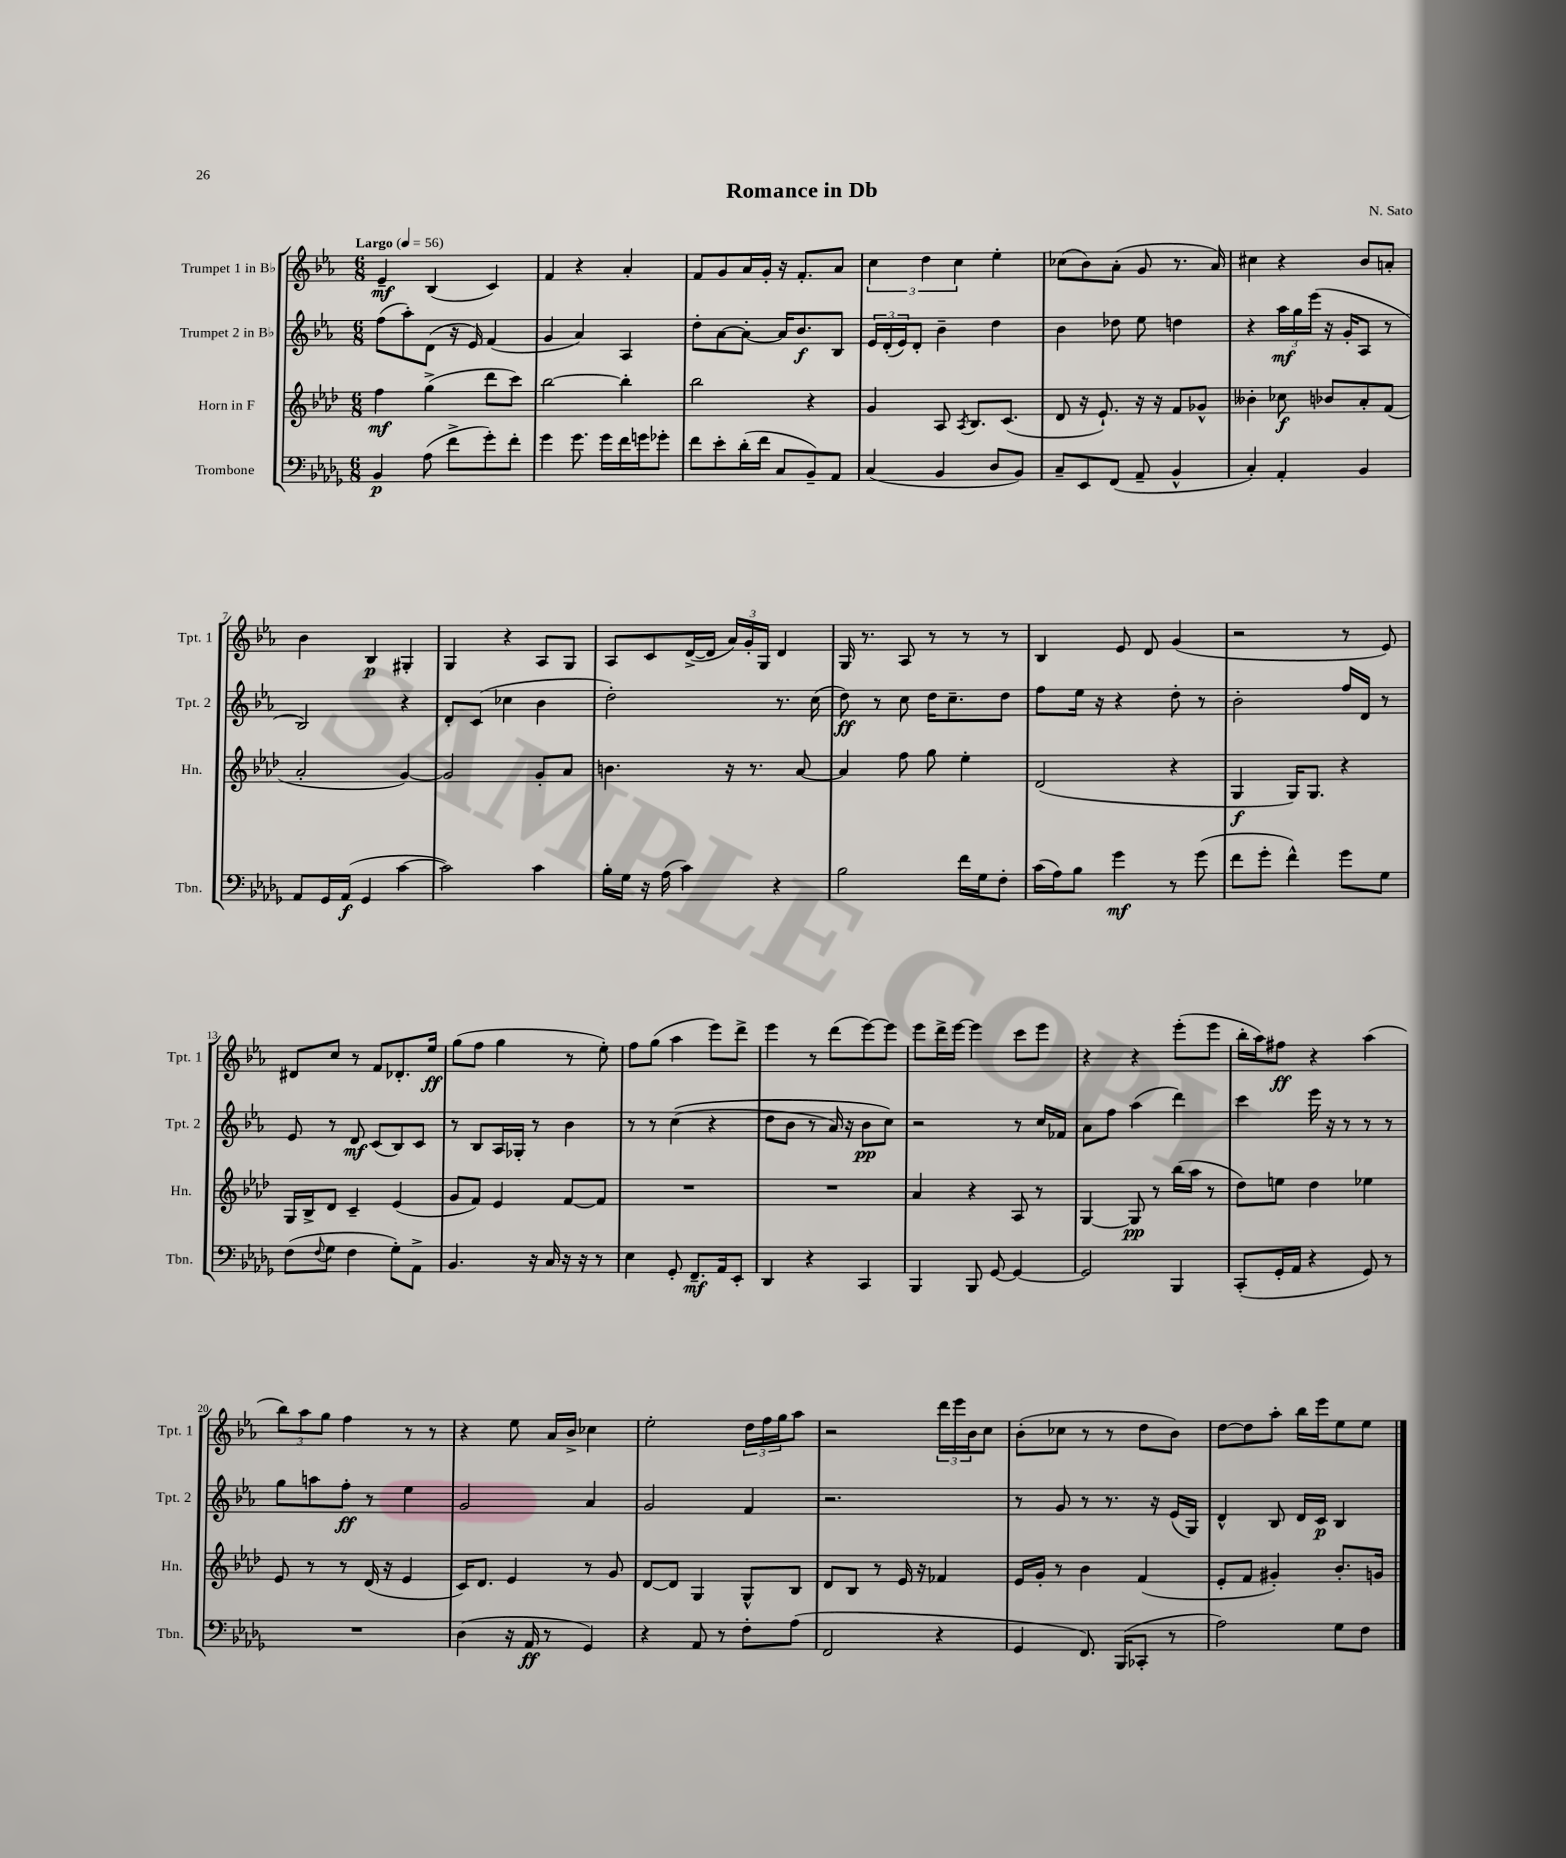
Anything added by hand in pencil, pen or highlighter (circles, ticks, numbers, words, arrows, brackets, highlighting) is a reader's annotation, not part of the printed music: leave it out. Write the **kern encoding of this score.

**kern	**kern	**kern	**kern
*staff4	*staff3	*staff2	*staff1
*clefF4	*clefG2	*clefG2	*clefG2
*k[b-e-a-d-g-]	*k[b-e-a-d-]	*k[b-e-a-]	*k[b-e-a-]
*M6/8	*M6/8	*M6/8	*M6/8
*MM56	*MM56	*MM56	*MM56
4BB-/	4ff\	(8ff\L	4e-~/
.	.	8aa-'\)	.
(8A-\	(4gg^\	(8d\J	(4B-/
8f^\L	.	16r	.
.	.	16e-/)	.
8g-'\)	8ddd-\L	(4f/	4c/)
8f'\J	8ccc\J)	.	.
=	=	=	=
4g-\	[2bb-\	4g/	4f/
8.g-\	.	4a-/)	4r
16g-\LL	.	.	.
16f\	4bb-'\]	4A-/	4a-'/
16g\J	.	.	.
8g-'\J	.	.	.
=	=	=	=
8f\L	2bb-\	8dd'\L	8f/L
8e-'\	.	[8a-\	8g/
(16d-'\L	.	8a-'\_J	16a-/L
16f\JJ	.	.	16g'/JJ
8C/L	.	16a-/]LK	16r
.	.	8.b-/	8.f'/L
8BB-~/)	4r	.	.
8AA-/J	.	8B-/J	8a-/J
=	=	=	=
(4C/	4g/	24e-/LL	6cc\
.	.	(24d'/	.
.	.	24e-/J)	.
.	.	8d'/J	.
.	.	.	6dd\
4BB-/	8A-/	4b-~\	.
.	.	.	6cc\
.	8qA-/	.	.
.	8.B-/L	.	.
8D-/L	.	4dd\	4ee-'\
.	(8.c/J	.	.
8BB-/J)	.	.	.
=	=	=	=
8C~/L	8d-/	4b-\	(8cc-\L
8EE-/	16r	.	8b-\)
.	8.e-`/)	.	.
(8FF/J	.	8dd-\	(8a-'\J
8AA-~/	16r	8ee-\	8g/
.	16r	.	.
4BB-^^/	8f/L	4dd\	8.r
.	8g-^^/J	.	.
.	.	.	16a-/)
=	=	=	=
4C'/)	4b--'\	4r	4cc#\
4AA-'/	8cc-\	24aa-\LL	4r
.	.	24gg\	.
.	.	(24eee-\JJ	.
.	8b-/L	16r	.
.	.	16g'/LK	.
4BB-/	8a-'/	8A-/J	8b-/L
.	(8f/J	8r	8a'/J
=	=	=	=
8AA-/L	2a-'/	2B-/)	4b-\
16GG-/L	.	.	.
(16AA-/JJ	.	.	.
4GG-/	.	.	4B-/
[4c\	[4g/)	4r	4G#'/
=	=	=	=
2c\])	2g/]	8d'/L	4G/
.	.	(8c/J	.
.	.	4cc-\	4r
4c\	8g'/L	4b-\	8A-/L
.	8a-/J	.	8G/J
=	=	=	=
16B-'\LL	4.b\	2dd'\)	8A-/L
16G-\JJ	.	.	.
16r	.	.	8c/
(16A-\	.	.	.
4c\)	.	.	([16d^/L
.	.	.	16d/]JJ
.	16r	.	24a-/LL)
.	.	.	24g'/
.	8.r	.	.
.	.	.	24G/JJ
4r	.	8.r	4d/
.	[8a-/	.	.
.	.	(16cc\	.
=	=	=	=
2B-\	4a-/]	8dd\)	16G/
.	.	.	8.r
.	.	8r	.
.	8ff\	8cc\	8A-/
.	8gg\	16dd\LK	8r
.	.	8.cc~\	.
16f\LL	4ee-'\	.	8r
16G-\J	.	.	.
8F'\J	.	8dd\J	8r
=	=	=	=
(16c\LL	(2d-/	8ff\L	4B-/
16A-\J)	.	.	.
8B-\J	.	16ee-\Jk	.
.	.	16r	.
4g-\	.	4r	8e-/
.	.	.	8d/
8r	4r	8dd'\	(4g/
(8g-\	.	8r	.
=	=	=	=
8f\L	4G/	2b-'\	2r
8g-'\J	.	.	.
4f^^\)	16G/LK)	.	.
.	8.G/J	.	.
8g-\L	4r	16ff/LL	8r
.	.	16d/JJ	.
8G-\J	.	8r	8e-/)
=	=	=	=
(8F\L	16G/LL	8e-/	8d#/L
.	16B-^/J	.	.
8qqF/	.	.	.
8G-\J	8d-/J	8r	8cc/J
4F\	4c~/	8d/	8r
.	.	(8c/L	8f/L
8G-'\L)	(4e-/	8B-/)	8.d-'/
8AA-^\J	.	8c/J	.
.	.	.	16ee-/Jk
=	=	=	=
4.BB-/	8g/L	8r	(8gg\L
.	8f/J)	8B-/L	8ff\J
.	4e-/	16A-/L	4gg\
.	.	16G-'/JJ	.
16r	.	8r	.
16C/	.	.	.
16r	[8f/L	4b-\	8r
16r	.	.	.
8r	8f/]J	.	8ee-'\)
=	=	=	=
4E-\	2.r	8r	8ff\L
.	.	8r	(8gg\J
8GG-'/	.	&((4cc\	4aa-\
8.FF~/L	.	.	.
.	.	4r	8eee-\L)
16AA-/k	.	.	.
8EE-'/J	.	.	8ddd^\J
=	=	=	=
4DD-/	2.r	8dd\L	4eee-\
.	.	8b-\J	.
4r	.	8r	8r
.	.	16a-/)	(8ddd\L
.	.	16r	.
4CC/	.	8b-\L	[8eee-\)
.	.	8cc\J&)	8eee-\]J
=	=	=	=
4BBB-/	4a-/	2r	8eee-\L
.	.	.	16ddd^\L
.	.	.	[16eee-\JJ
8BBB-/	4r	.	4eee-\]
[8GG-/	.	.	.
4GG-/_	8A-/	8r	8ccc\L
.	8r	16cc/LL	8eee-\J
.	.	16f-/JJ	.
=	=	=	=
2GG-/]	[4G/	8a-\L	4r
.	.	8ff\J	.
.	8G/]	(4aa-\	4r
.	8r	.	.
4BBB-/	(16bb-\LL	4ddd\)	(8eee-'\L
.	16aa-\JJ	.	.
.	8r	.	8eee-\J
=	=	=	=
(8CC'/L	8dd-\L)	4ccc\	16bb-'\LL
.	.	.	16aa-\J)
16GG-'/L	8ee\J	.	8ff#\J
16AA-/JJ	.	.	.
4r	4dd-\	16eee-\	4r
.	.	16r	.
.	.	8r	.
8GG-/)	4ee-\	8r	(4aa-\
8r	.	8r	.
=	=	=	=
2.r	8e-/	8gg\L	12bb-\L)
.	.	.	12aa-\
.	8r	8aa\	.
.	.	.	12gg\J
.	8r	8ff'\J	4ff\
.	(16d-/	8r	.
.	16r	.	.
.	4e-/	4ee-\	8r
.	.	.	8r
=	=	=	=
(4D-\	16c/LK)	2g/	4r
.	8.d-/J	.	.
16r	4e-/	.	8ee-\
16AA-/	.	.	.
8r	.	.	16a-/LL
.	.	.	16b-^/JJ
4GG-/)	8r	4a-/	4cc-\
.	8g/	.	.
=	=	=	=
4r	[8d-/L	2g/	2ee-'\
.	8d-/]J	.	.
8AA-/	4G/	.	.
8r	.	.	.
8F'\L	8G^^/L	4f/	24dd\LL
.	.	.	24ff\
.	.	.	24gg\J
(8A-\J	8B-/J	.	8aa-\J
=	=	=	=
2FF/	8d-/L	2.r	2r
.	8B-/J	.	.
.	8r	.	.
.	16e-/	.	.
.	16r	.	.
4r	4f-/	.	24ddd\LL
.	.	.	24eee-\
.	.	.	24b-\J
.	.	.	8cc\J
=	=	=	=
4GG-/	16e-/LL	8r	(8b-'\L
.	16g'/JJ	.	.
.	8r	8g/	8cc-\J
8.FF/)	4b-\	8r	8r
.	.	8.r	8r
(16BBB-/LK	.	.	.
8CC-'/J	(4f/	.	8dd\L
.	.	16r	.
8r	.	(16e-/LL	8b-\J)
.	.	16G/JJ)	.
=	=	=	=
2A-\)	8e-'/L	4d^^/	[8dd\L
.	8f/J	.	8dd\]
.	4g#'/)	8B-/	8aa-'\J
.	.	16d/LL	16bb-\LL
.	.	16c/JJ	16eee-\J
8G-\L	8.b-'/L	4B-/	8ee-\
8F\J	.	.	8ee-\J
.	16g/Jk	.	.
==	==	==	==
*-	*-	*-	*-
